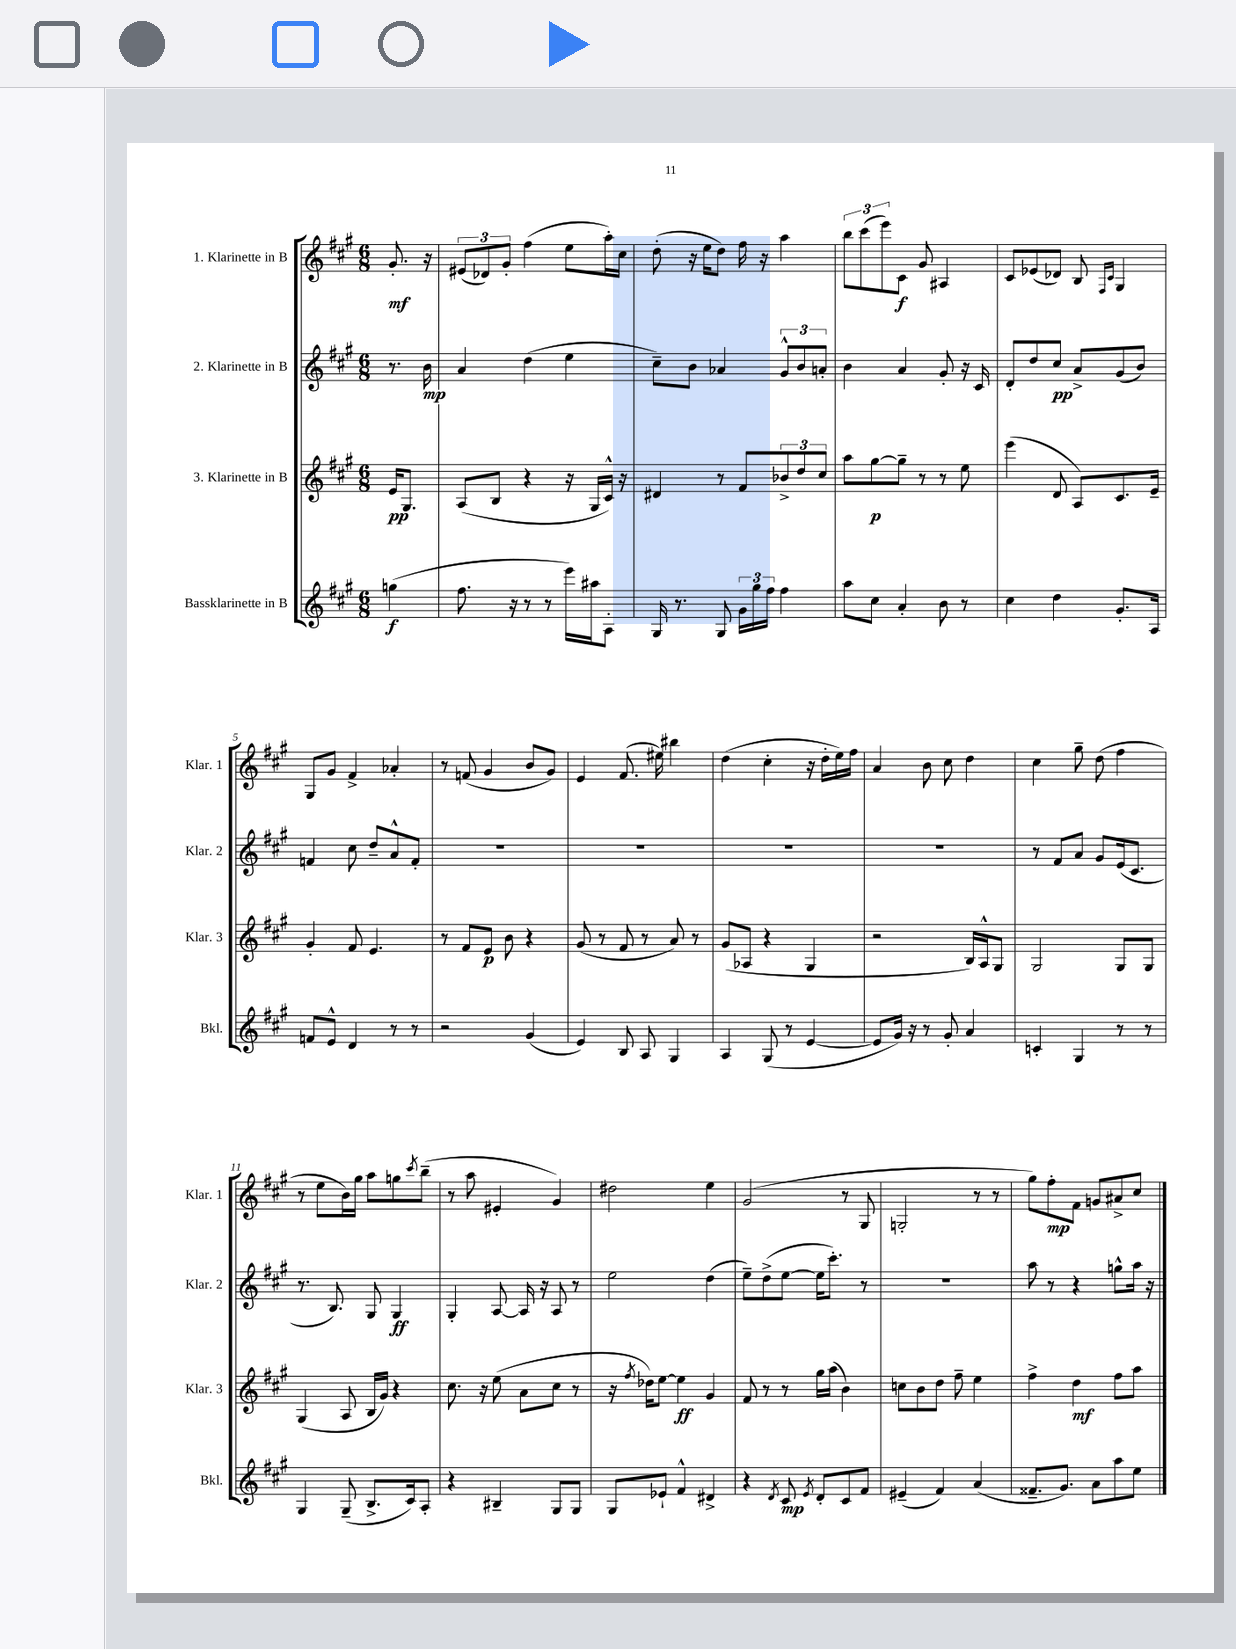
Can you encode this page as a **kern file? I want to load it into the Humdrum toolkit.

**kern	**kern	**kern	**kern
*staff4	*staff3	*staff2	*staff1
*clefG2	*clefG2	*clefG2	*clefG2
*k[f#c#g#]	*k[f#c#g#]	*k[f#c#g#]	*k[f#c#g#]
*M6/8	*M6/8	*M6/8	*M6/8
(4gg	16e	8.r	8.g#'
.	8.G#	.	.
.	.	16b	16r
=	=	=	=
8.ff#	(8A	4a	(12e#
.	.	.	12d-)
.	8B	.	.
.	.	.	12g#'
16r	.	.	.
8r	4r	(4dd	(4ff#
8r	.	.	.
16eee)	16r	4ee	8ee
16aa#	16G#	.	.
8A'	16c#^^)	.	16aa')
.	16r	.	16cc#
=	=	=	=
16G#	4d#	8cc#~)	(8dd'
8.r	.	.	.
.	.	8b	16r
.	.	.	16ee
8G#	8r	4a-	8dd)
24g#	8f#	.	16ff#
24gg#	.	.	.
.	.	.	16r
24ff#	.	.	.
4ff#	12b-^	12g#^^	4aa
.	12dd	12b	.
.	12cc#	12a'	.
=	=	=	=
8aa	8aa	4b	12bb
.	.	.	(12ccc#
8cc#	[8gg#	.	.
.	.	.	12eee)
4a'	8gg#~]	4a	8c#
.	8r	.	8g#
8b	8r	8g#'	4A#
8r	8ee	16r	.
.	.	16c#	.
=	=	=	=
4cc#	(4eee	8d'	8c#
.	.	8dd	(8e-
4dd	8d	8cc#	8d-)
.	8A)	8a^	8B
.	.	.	16qqF#
.	.	.	16qqc#
8.g#'	8.c#	(8g#	4G#
.	.	8b)	.
16A	16e~	.	.
=	=	=	=
8f	4g#'	4f	8G#
8e^^	.	.	8g#
4d	8f#	8cc#	4f#^
.	4.e	8dd~	.
8r	.	8a^^	4a-'
8r	.	8f'	.
=	=	=	=
2r	8r	2.r	8r
.	8f#	.	(8f
.	8e	.	4g#
.	8b	.	.
(4g#	4r	.	8b
.	.	.	8g#)
=	=	=	=
4e)	(8g#	2.r	4e
.	8r	.	.
8B	8f#	.	(8.f#
8A	8r	.	.
.	.	.	16ee#)
4G#	8a)	.	4bb#
.	8r	.	.
=	=	=	=
4A	(8g#	2.r	(4dd
.	8A-	.	.
(8G#	4r	.	4cc#'
8r	.	.	.
[4e	4G#	.	16r
.	.	.	16dd'
.	.	.	16ee)
.	.	.	16ff#
=	=	=	=
8e]	2r	2.r	4a
16g#)	.	.	.
16r	.	.	.
8r	.	.	8b
8g#'	.	.	8cc#
4a	16B)	.	4dd
.	16A^^	.	.
.	8G#	.	.
=	=	=	=
4c'	2G#	8r	4cc#
.	.	8f#	.
4G#	.	8a	8gg#~
.	.	8g#	(8dd
8r	8G#	(16e	4ff#
.	.	8.c#	.
8r	8G#	.	.
=	=	=	=
4G#	(4G#	8.r	8r
.	.	.	8ee
.	.	8.B)	.
(8G#~	8A	.	16b)
.	.	.	16gg#
8.B^	16B	8G#	8aa
.	16g#)	.	.
.	4r	4G#	8gg
16c#)	.	.	.
.	.	.	8qccc#
8A'	.	.	(8bb~
=	=	=	=
4r	8.cc#	4G#'	8r
.	.	.	8aa
.	16r	.	.
4B#~	(8ee	[8A	4e#'
.	8a	16A]	.
.	.	16r	.
8G#	8cc#	8A	4g#)
8G#	8r	8r	.
=	=	=	=
8G#	16r	2ee	2dd#
.	8qff#	.	.
.	16dd-)	.	.
8e-`	[8ee	.	.
4f#^^	4ee]	.	.
4d#^	4g#	(4dd	4ee
=	=	=	=
4r	8f#	8ee~)	(2g#
.	8r	(8dd^	.
8qd	.	.	.
8c#	8r	[8ee	.
8qe	.	.	.
8d'	16gg#	16ee]	.
.	(16aa	8.ccc#')	.
8c#	4b)	.	8r
8f#	.	8r	8G#
=	=	=	=
(4e#~	8cc	2.r	2G'
.	8b	.	.
4f#)	8dd	.	.
.	8ff#~	.	.
(4a	4ee	.	8r
.	.	.	8r
=	=	=	=
8.f##~	4ff#^	8aa	8gg#)
.	.	8r	8ff#'
8.g#)	.	.	.
.	4dd	4r	8f#
8a	.	.	8g
8aa	8ff#	8gg^^	8a#^
8ee	8aa	16aa	8cc#
.	.	16r	.
==	==	==	==
*-	*-	*-	*-
